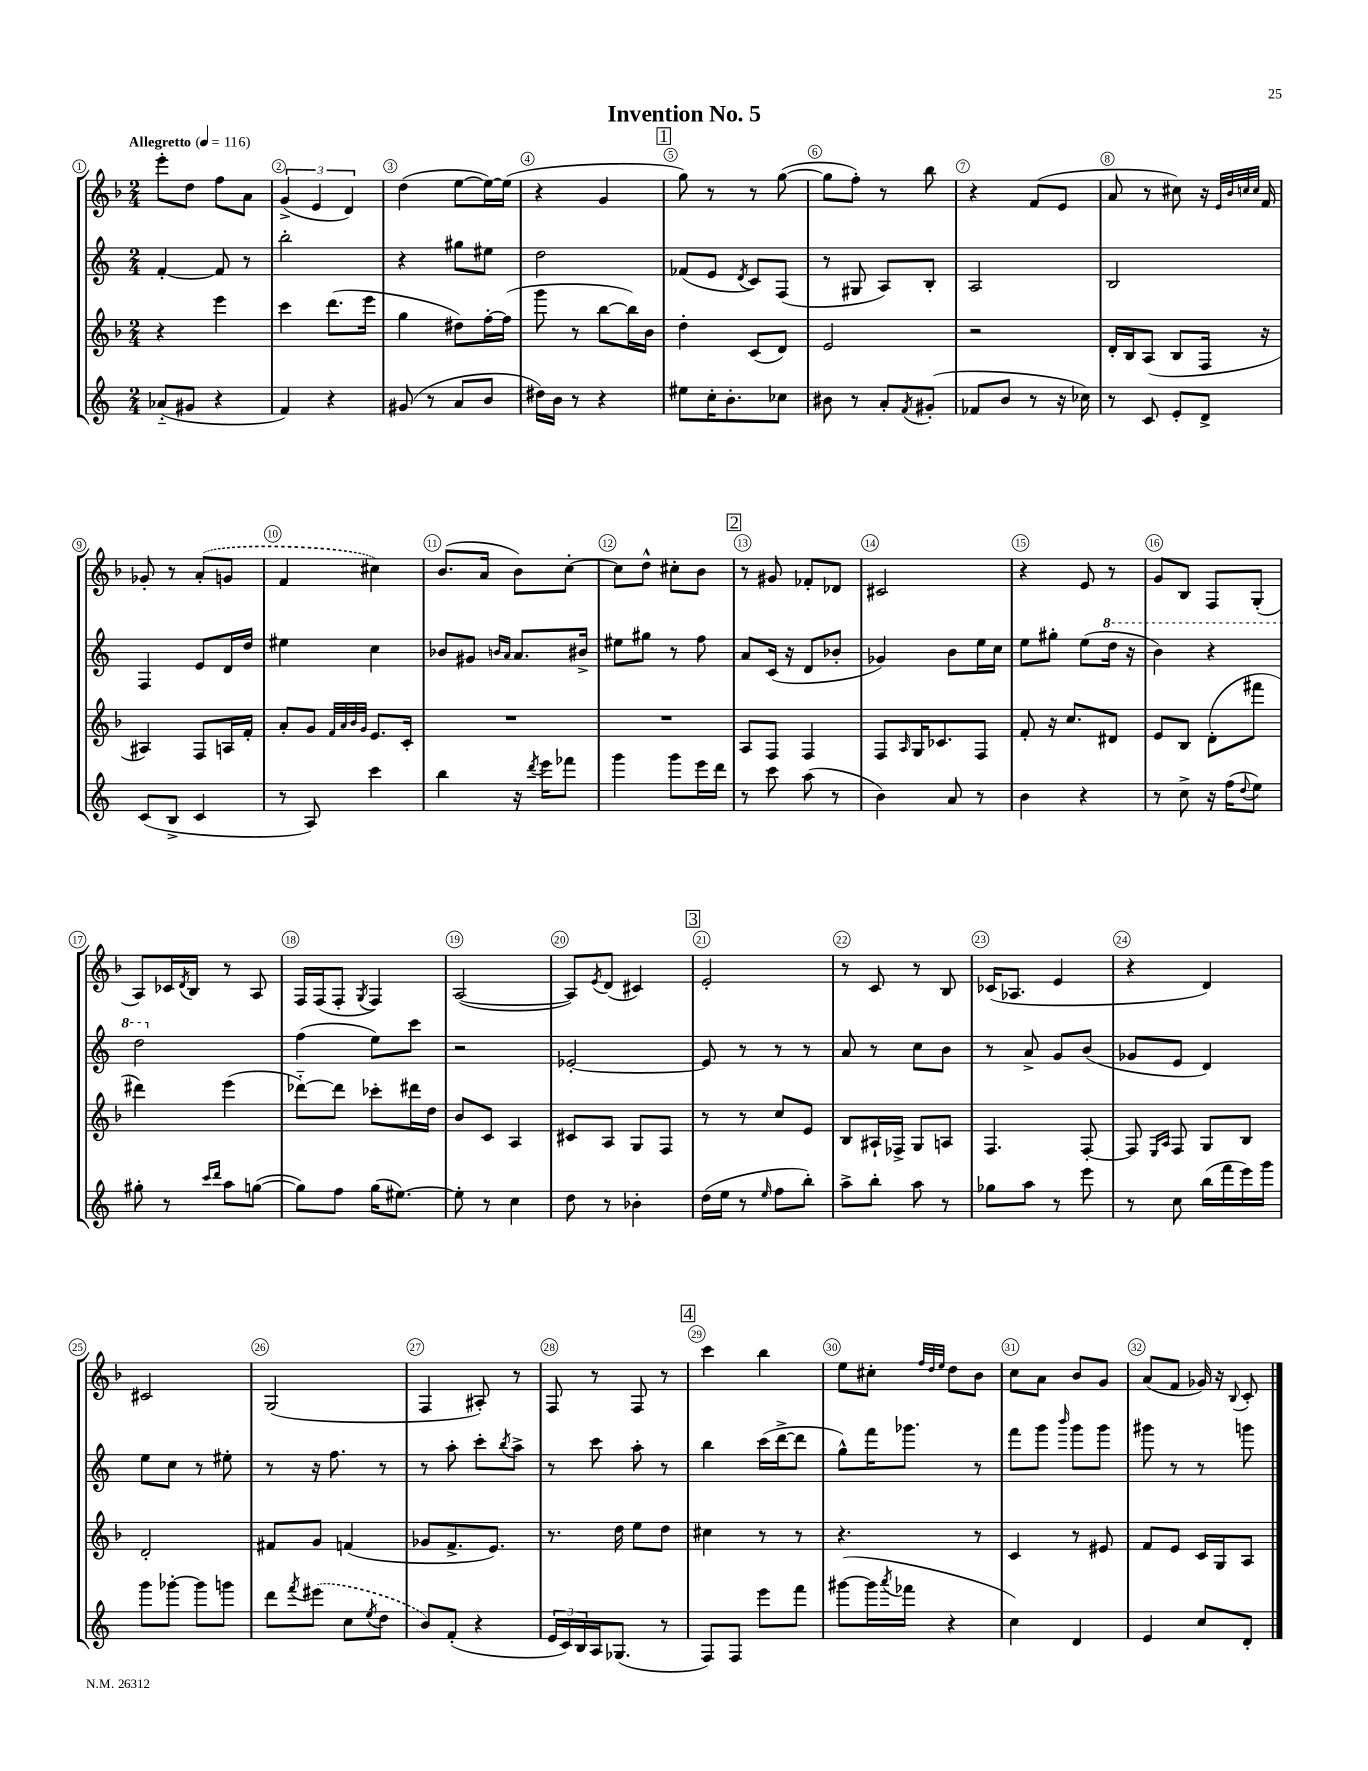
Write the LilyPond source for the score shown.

\header { title = "Invention No. 5" }
<<
\new StaffGroup <<
\new Staff = "s0" {
    \clef treble \key f \major \numericTimeSignature \time 2/4 \tempo "Allegretto" 4 = 116
    e'''8-. d''8 f''8 a'8 |
    \tuplet 3/2 { g'4->( e'4 d'4) } |
    d''4( e''8~ e''16~) e''16( |
    r4 g'4 |
    \mark \markup { \box "1" } g''8) r8 r8 g''8~( |
    g''8 f''8-.) r8 bes''8 |
    r4 f'8( e'8 |
    a'8 r8 cis''8) r16 \grace { e'32 bes'32 c''32 c''32 } f'16 |
    ges'8-. r8 \once \slurDashed a'8-.( g'8 |
    f'4 cis''4) |
    bes'8.( a'16 bes'8) c''8~-. |
    c''8 d''8-^ cis''8-. bes'8 |
    \mark \markup { \box "2" } r8 gis'8 fes'8-. des'8 |
    cis'2 |
    r4 e'8 r8 |
    g'8 bes8 f8 g8-.( |
    a8) ces'16 \acciaccatura { d'8 } bes16 r8 a8 |
    f16 f16( f8-. \acciaccatura { g8 } f4) |
    a2~( |
    a8) \acciaccatura { e'8 } d'8( cis'4) |
    \mark \markup { \box "3" } e'2-. |
    r8 c'8 r8 bes8 |
    ces'16( aes8. e'4 |
    r4 d'4) |
    cis'2 |
    g2( |
    f4 ais8-.) r8 |
    f8 r8 f8 r8 |
    \mark \markup { \box "4" } c'''4 bes''4 |
    e''8 cis''8-. \grace { f''32 d''32 e''32 } d''8 bes'8 |
    c''8 a'8 bes'8 g'8 |
    a'8( f'8 ges'16) r16 \appoggiatura { bes8 } c'8-. \bar "|." |
}
\new Staff = "s1" {
    \clef treble \key c \major \numericTimeSignature \time 2/4
    f'4~-. f'8 r8 |
    b''2-. |
    r4 gis''8 eis''8 |
    d''2 |
    \mark \markup { \box "1" } fes'8( e'8 \acciaccatura { d'8 } c'8) f8( |
    r8 gis8 a8) b8-. |
    a2 |
    b2 |
    f4 e'8 d'16 d''16 |
    eis''4 c''4 |
    bes'8 gis'8 \grace { b'16 a'16 } a'8. bis'16-> |
    eis''8 gis''8 r8 f''8 |
    \mark \markup { \box "2" } a'8 c'16( r16 d'8 bes'8-. |
    ges'4) b'8 e''16 c''16 |
    e''8 gis''8-. e''8( \ottava #1 d'''16 r16 |
    b''4) r4 |
    d'''2 \ottava #0 |
    f''4( e''8) c'''8 |
    r2 |
    ees'2~-. |
    \mark \markup { \box "3" } ees'8 r8 r8 r8 |
    a'8 r8 c''8 b'8 |
    r8 a'8-> g'8 b'8( |
    ges'8 e'8 d'4) |
    e''8 c''8 r8 eis''8-. |
    r8 r16 f''8. r8 |
    r8 a''8-. c'''8-. \acciaccatura { b''8 } a''8-> |
    r8 c'''8 a''8-. r8 |
    \mark \markup { \box "4" } b''4 c'''16( d'''16~-> d'''8 |
    g''8-^) f'''16 ges'''8. r8 |
    f'''8 g'''8 \grace { b'''16 } g'''8 g'''8 |
    gis'''8 r8 r8 g'''8 \bar "|." |
}
\new Staff = "s2" {
    \clef treble \key f \major \numericTimeSignature \time 2/4
    r4 e'''4 |
    c'''4 d'''8.( e'''16 |
    g''4 dis''8) f''16~-. f''16( |
    g'''8 r8 bes''8~ bes''16) bes'16 |
    \mark \markup { \box "1" } d''4-. c'8( d'8) |
    e'2 |
    r2 |
    d'16-. bes16 a8( bes8 f16 r16 |
    ais4) f8 a16 f'16-. |
    a'8-. g'8 \grace { f'32 a'32 bes'32 g'32 } e'8. c'16-. |
    R2 |
    R2 |
    \mark \markup { \box "2" } a8 f8 f4 |
    f8 \grace { a16 } g16 ces'8. f8 |
    f'8-. r16 c''8. dis'8 |
    e'8 bes8 d'8-.( fis'''8 |
    dis'''4) e'''4( |
    des'''8~-_) des'''8 ces'''8-. dis'''16 d''16 |
    bes'8 c'8 a4 |
    cis'8 a8 g8 f8 |
    \mark \markup { \box "3" } r8 r8 c''8 e'8 |
    bes8 ais16-! fes16-> g8 a8 |
    f4. f8~-. |
    f8 \grace { e16 a16 } f8 g8 bes8 |
    d'2-. |
    fis'8 g'8 f'4( |
    ges'8 f'8.-> e'8.) |
    r8. d''16 e''8 d''8 |
    \mark \markup { \box "4" } cis''4 r8 r8 |
    r4. r8 |
    c'4 r8 eis'8 |
    f'8 e'8 c'16 g16 a8 \bar "|." |
}
\new Staff = "s3" {
    \clef treble \key c \major \numericTimeSignature \time 2/4
    aes'8-_( gis'8 r4 |
    f'4) r4 |
    gis'8( r8 a'8 b'8 |
    dis''16) b'16 r8 r4 |
    \mark \markup { \box "1" } eis''8 c''16-. b'8.-. ces''8 |
    bis'8 r8 a'8-. \acciaccatura { f'8 } gis'8-.( |
    fes'8 b'8 r8 r16 ces''16) |
    r8 c'8 e'8-. d'8-> |
    c'8( b8-> c'4 |
    r8 a8) c'''4 |
    b''4 r16 \acciaccatura { d'''8 } e'''16 fes'''8 |
    g'''4 g'''8 e'''16 d'''16 |
    \mark \markup { \box "2" } r8 c'''8 a''8( r8 |
    b'4) a'8 r8 |
    b'4 r4 |
    r8 c''8-> r16 f''16( \appoggiatura { d''8 } e''8) |
    gis''8-. r8 \grace { c'''16 d'''16 } a''8 g''8~( |
    g''8) f''8 g''16( eis''8.~) |
    eis''8-. r8 c''4 |
    d''8 r8 bes'4-. |
    \mark \markup { \box "3" } d''16( e''16 r8 \grace { e''16 } f''8 b''8-.) |
    a''8-> b''8-. a''8 r8 |
    ges''8 a''8 r8 e'''8 |
    r8 c''8 b''16( f'''16 e'''16) g'''16 |
    g'''8 ges'''8~-. ges'''8 g'''8 |
    d'''8 \acciaccatura { f'''8 } \once \slurDashed eis'''8( c''8 \acciaccatura { e''8 } d''8 |
    b'8) f'8-.( r4 |
    \tuplet 3/2 { e'16 c'16) b16 } a16 ges8.( r8 |
    \mark \markup { \box "4" } f8) f8 e'''8 f'''8 |
    gis'''8~( gis'''16 \acciaccatura { a'''8 } fes'''16 r4 |
    c''4) d'4 |
    e'4 c''8 d'8-. \bar "|." |
}
>>
>>
\layout { \context { \Score \override BarNumber.break-visibility = ##(#f #t #t) barNumberVisibility = #all-bar-numbers-visible \override BarNumber.stencil = #(make-stencil-circler 0.1 0.3 ly:text-interface::print) } }
